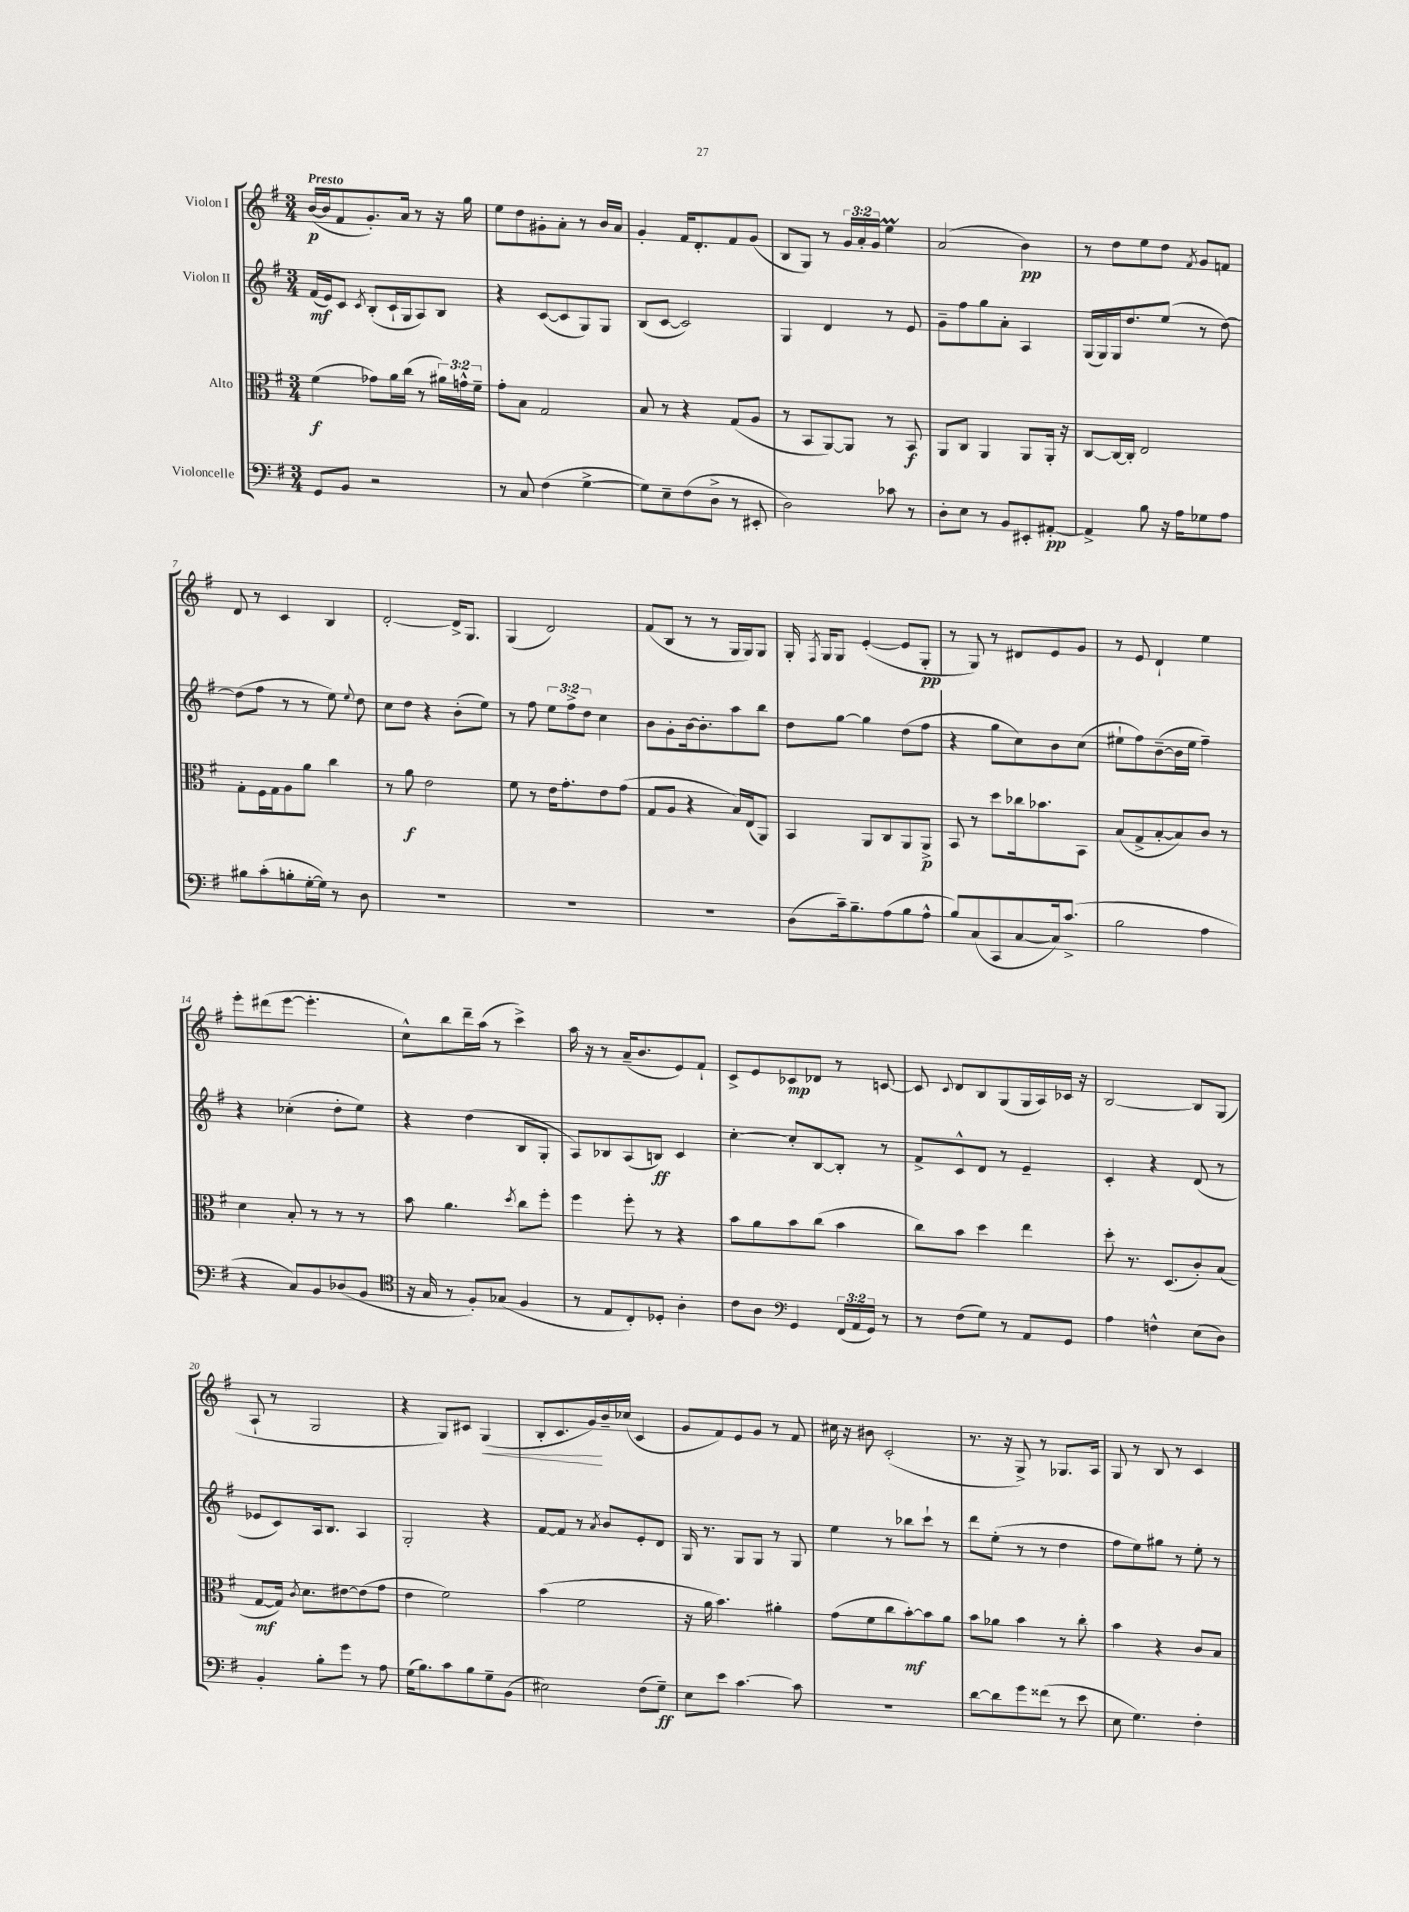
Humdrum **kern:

**kern	**kern	**kern	**kern
*staff4	*staff3	*staff2	*staff1
*clefF4	*clefC3	*clefG2	*clefG2
*k[f#]	*k[f#]	*k[f#]	*k[f#]
*M3/4	*M3/4	*M3/4	*M3/4
8GG/L	(4f#\	(16f#/LL	([16b/LL
.	.	16e/J)	16b/]J
8BB/J	.	8c/J	8f#/
.	.	8qc/	.
2r	8g-\L)	(8B'/L	8.g'/)
.	16a\L	16c`/L	.
.	(16cc\JJ	16G/J	16a/Jk
.	8r	8A/)	8r
.	24a#\LL)	8B/J	16r
.	24g^^\	.	.
.	.	.	16gg\
.	24f#~\JJ	.	.
=	=	=	=
8r	8g'\L	4r	8ee\L
8C/	8B\J	.	8dd\
(4F#\	2G/	([8c/L	8g#'\
.	.	8c/]	8a'\J
[4G^\	.	8G/)	8r
.	.	8G/J	16b/LL
.	.	.	16a/JJ
=	=	=	=
8G\]L)	8B/	(8B/L	4g'/
8E~\	8r	[8c/J	.
(8F#\	4r	2c/])	16f#/LK
.	.	.	8.d'/
8D^\J	.	.	.
8r	(8G/L	.	8f#/
8EE#'/	8A/J	.	(8g/J
=	=	=	=
2D\)	8r	4G/	8B/L
.	8BB/L	.	8G/J)
.	[8AA/)	4d/	8r
.	8AA/]J	.	24g/LL
.	.	.	24a'/
.	.	.	24g/JJ
8c-\	8r	8r	4ee\
8r	8BB/	8e/	.
=	=	=	=
8D'\L	8AA/L	8g~\L	(2a/
8E\J	8C/J	8ff#\	.
8r	4AA/	8gg\	.
8BB/L	.	8a'\J	.
8EE#'/	8AA/L	4A/	4b\)
[8AA#'/J	16AA'/Jk	.	.
.	16r	.	.
=	=	=	=
4AA#^/]	[8C/L	(16G/LL	8r
.	.	16G/)	.
.	16C/_L	16G/J	8dd\L
.	16C'/]JJ	8.dd/	.
8B\	2E/	.	8ee\
16r	.	(8ee/J	8dd\J
16A\LK	.	.	.
.	.	.	8qf#/
8G-\	.	8r	8g/L
8A\J	.	[8dd\)	8f/J
=	=	=	=
8B#\L	8G'\L	(8dd\]L	8d/
(8c'\	16F#\L	8ff#\J	8r
.	16G\J	.	.
8B'\	8A\	8r	4c/
[16G'\L	8a\J	8r	.
16G\]JJ)	.	.	.
8r	4cc\	8ee\)	4B/
.	.	8qqee/	.
8D\	.	8dd\	.
=	=	=	=
2.r	8r	8cc\L	[2d'/
.	8a\	8dd\J	.
.	2e\	4r	.
.	.	(8b'\L	16d^/]LK
.	.	.	8.G/J
.	.	8ee\J)	.
=	=	=	=
2.r	8f#\	8r	(4G/
.	8r	8ff#\	.
.	16e\LK	12ee\L	2d/)
.	8.g'\	.	.
.	.	12ff#^\	.
.	.	12dd\J	.
.	8e\	4cc\	.
.	(8g\J	.	.
=	=	=	=
2.r	8G/L	8b\L	(8f#/L
.	8A/J	8g'\	8B/J
.	4r	[16b\k	8r
.	.	8.b'\]	.
.	.	.	8r
.	16B/LL)	8aa\	16G/LL
.	(16E/J	.	16G/J)
.	8AA/J)	8bb\J	8G/J
=	=	=	=
(8D\L	4BB/	8dd\L	16G'/
.	.	.	8qF#/
.	.	.	16G/LK
16c~\k)	.	[8gg\J	8G/J
8.B~\	.	.	.
.	8AA/L	4gg\]	([4e'/
(8A\	8C/	.	.
8B\	8AA/	(8dd\L	8e/]L
8A^^\J	8AA^/J	8ff#\J	8G'/J
=	=	=	=
8B/L)	8BB/	4r	8r
(8C/	8r	.	8G/)
8CC/	8dd\L	8gg\L	8r
[8C/	16cc-\k	8cc\)	8d#/L
.	8.b-\	.	.
16C/]k)	.	8b\	8e/
(8.c^/J	.	.	.
.	8BB\J	(8cc\J	8g/J
=	=	=	=
2B\	(8B/L	8ee#`\L	8r
.	8G^/	8ff#\)	8e/
.	[8B'/	([8b~\	4d`/
.	8B/])	16b\]L	.
.	.	16ee#\JJ	.
4A\	8c/J	4ff#~\)	4ee\
.	8r	.	.
=	=	=	=
4r	4d\	4r	8eee'\L
.	.	.	(8ddd#\
8C/L)	8B'/	(4cc-'\	[8eee\J
8BB/	8r	.	4.eee'\]
(8D-/	8r	8dd'\L	.
8BB/J	8r	8ee\J)	.
=	=	=	=
*clefC4	*	*	*
16r	8b\	4r	8cc^^\L)
16G/	.	.	.
8r	4.a\	.	8bb\
8F#'/L)	.	(4dd\	16ddd~\L
.	.	.	(16aa\JJ
(8G-/J	.	.	8r
.	8qdd/	.	.
4F#/	8cc\L	8B/L	4ccc^\)
.	8ff#'\J	8G'/J	.
=	=	=	=
8r	4ff#\	8A/L)	16aa\
.	.	.	16r
8E/L	.	8B-/	8r
8C'/)	8ff#'\	(8A/	(16a~/LK
.	.	.	8.b/
8D-'/J	8r	8B/J)	.
4A'\	4r	4c/	8e/)
.	.	.	8f#`/J
=	=	=	=
8c\L	8b\L	[4cc'\	8c^/L
8A\J	8a\	.	8e/
*clefF4	*	*	*
4GG/	8b\	8cc'/]L	8c-/
.	(8cc\J	[8B/	8d-/J
(24FF#/LL	4b\	8B'/]J	8r
24AA/	.	.	.
24GG/JJ)	.	.	.
8r	.	8r	[8c/
=	=	=	=
8r	8cc\L)	8f#^/L	8c/]
.	.	.	8qqc/
(8F#\L	8b\J	8c^^/	8d/L
8G\J)	4dd\	8d/J	8B/
8r	.	8r	(8G/
8AA/L	4ee\	4e~/	16G/L
.	.	.	16A/)
8GG/J	.	.	16c-/JJ
.	.	.	16r
=	=	=	=
4A\	8dd'\	4c'/	[2B/
.	8.r	.	.
4F^^\	.	4r	.
.	(8.D/L	.	.
(8E\L	8c'/)	(8d/	8B/]L
8D\J)	(8B/J	8r	(8G/J
=	=	=	=
4BB'/	[8G/L	8e-/L	8A`/
.	16G/]Jk)	8c/)	8r
.	8qc/	.	.
.	8.d\L	.	.
8B'\L	.	16A/k	2G/
.	.	8.B/J	.
8g\J	[8e#\	.	.
8r	(8e#\]	4A/	.
8A\	8g\J	.	.
=	=	=	=
(16G\LK	4e\	2G'/	4r
8.B\)	.	.	.
8c\	2f#\)	.	8G/L)
8B\	.	.	8c#/J
8G~\	.	4r	(4G/
(8BB\J	.	.	.
=	=	=	=
2E#\)	(4b\	[8f#/L	8B'/L
.	.	8f#/]J	8.c/
.	2f#\	8r	.
.	.	.	16g/L)
.	.	8qa/	.
.	.	8b/L	16b~/
.	.	.	(16cc-/JJ
(8F#\L	.	8e'/	4c/
8G~\J)	.	8d/J	.
=	=	=	=
8E\L	16r	16G/	8g/L
.	16a\	8.r	.
8e\J	4.b\)	.	8f#/)
[4.c\	.	8G/L	8e/
.	.	8G/J	8g/J
.	4a#'\	8r	8r
8c\]	.	8G/	8f#/
=	=	=	=
2.r	(8g\L	4ee\	16cc#\
.	.	.	16r
.	8f#\	.	8b#\
.	8cc\	8r	(2c'/
.	[8b'\)	8bb-\L	.
.	8b\]	8ccc`\J	.
.	8a\J	8r	.
=	=	=	=
[8d\L	8b\L	8ddd\L	8.r
8d\]	8a-\J	(8ee'\J	.
.	.	.	16r
8g\	4b\	8r	8G^/)
(8f##\J	.	8r	8r
8r	8r	4dd\	8.G-/L
8e\	8cc'\	.	.
.	.	.	16A/Jk
=	=	=	=
8E\	4b\	8ff#\L	8G/
4.G\)	.	8ee\)	8r
.	4r	8gg#\J	8B/
.	.	8r	8r
4F#'\	8c/L	8ee'\	4c/
.	8B/J	8r	.
==	==	==	==
*-	*-	*-	*-
